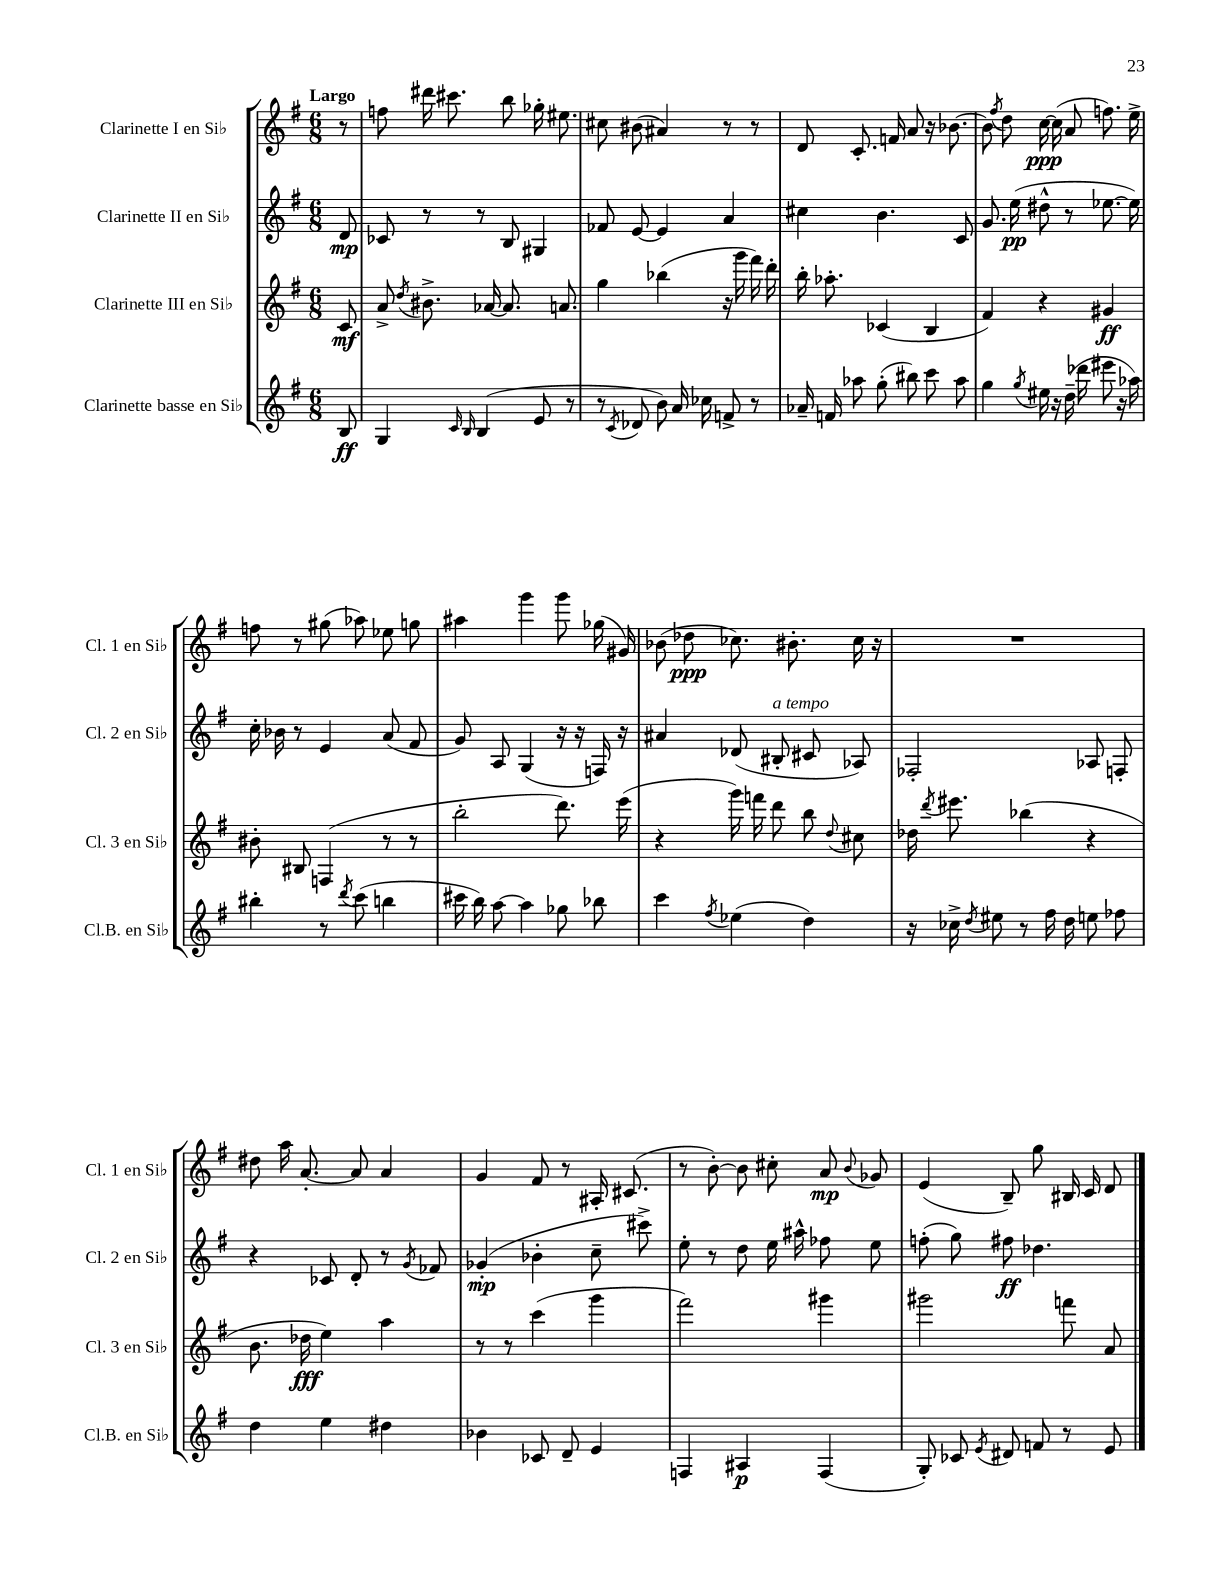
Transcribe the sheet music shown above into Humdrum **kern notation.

**kern	**kern	**kern	**kern
*staff4	*staff3	*staff2	*staff1
*clefG2	*clefG2	*clefG2	*clefG2
*k[f#]	*k[f#]	*k[f#]	*k[f#]
*M6/8	*M6/8	*M6/8	*M6/8
8B	8c	8d	8r
=	=	=	=
4G	8a^	8c-	8ff
.	8qdd	.	.
.	8.b#^	8r	16ddd#
.	.	.	8.ccc#
16qqc	.	.	.
16qqB	.	.	.
(4B	.	8r	.
.	[16a-	.	.
.	8.a-]	8B	8bb
8e	.	4G#	16gg-'
.	8.a	.	8.ee#
8r	.	.	.
=	=	=	=
8r	4gg	8f-	8cc#
8qc	.	.	.
8d-	.	[8e	(8b#
8b)	(4bb-	4e]	4a#)
16a	.	.	.
16cc-	.	.	.
8f^	16r	4a	8r
.	16ggg	.	.
8r	16fff#)	.	8r
.	16ddd'	.	.
=	=	=	=
16a-~	16bb'	4cc#	8d
16f	8.aa-'	.	.
8aa-	.	.	8.c'
(8gg'	(4c-	4.b	.
.	.	.	16f
8bb#)	.	.	8a
8ccc	4B	.	16r
.	.	.	[8.b-
8aa-	.	8c	.
=	=	=	=
4gg	4f#)	8.g	8b-]
.	.	.	8qff#
.	.	.	8dd
.	.	(16ee	.
8qgg	.	.	.
16ee#	4r	8dd#^^	[16cc
16r	.	.	(16cc]
(16dd~	.	8r	8a
16ddd-	.	.	.
8eee#	4g#	[8.ee-	8.ff)
16r	.	.	.
16aa-)	.	16ee-])	16ee^
=	=	=	=
4bb#'	8b#'	16cc'	8ff
.	.	16b-	.
.	8B#	8r	8r
8r	(4F	4e	(8gg#
8qddd	.	.	.
(8ccc	.	.	8aa-)
4bb	8r	(8a	8ee-
.	8r	8f#	8gg
=	=	=	=
16ccc#	2bb'	8g)	4aa#
16bb)	.	.	.
[8aa	.	8A	.
4aa]	.	(4G	4ggg
8gg-	8.ddd)	16r	8ggg
.	.	16r	.
8bb-	.	16F)	(16gg-
.	(16eee	16r	16g#)
=	=	=	=
4ccc	4r	4a#	(8b-
.	.	.	8dd-
8qff#	.	.	.
(4ee-	16ggg)	(8d-	8.cc-)
.	16fff	.	.
.	8ddd	8B#'	.
.	.	.	8.b#'
4dd)	8bb	8c#	.
.	8qqdd	.	.
.	8cc#	8A-)	16cc-
.	.	.	16r
=	=	=	=
16r	16dd-	2F-'	2.r
.	8qddd	.	.
16cc-^	8.eee#	.	.
8qdd	.	.	.
8ee#	.	.	.
8r	(4bb-	.	.
16ff#	.	.	.
16dd	.	.	.
8ee	4r	8A-	.
8ff-	.	8F'	.
=	=	=	=
4dd	8.b	4r	8dd#
.	.	.	16aa
.	16dd-	.	[8.a'
4ee	4ee)	8c-	.
.	.	8d'	8a]
4dd#	4aa	8r	4a
.	.	8qg	.
.	.	8f-	.
=	=	=	=
4b-	8r	(4g-'	4g
.	8r	.	.
8c-	(4ccc	4b-'	8f#
8d~	.	.	8r
4e	4ggg	8cc~	16A#'
.	.	.	(8.c#
.	.	8ccc#^)	.
=	=	=	=
4F	2fff#)	8ee'	8r
.	.	8r	[8b')
4A#	.	8dd	8b]
.	.	16ee	8cc#'
.	.	16aa#^^	.
(4F	4ggg#	8ff-	8a
.	.	.	8qqb
.	.	8ee	8g-
=	=	=	=
8G')	2ggg#	(8ff'	(4e
8c-	.	8gg)	.
8qe	.	.	.
8d#	.	8ff#	8B~)
8f	.	4.dd-	8gg
8r	8fff	.	16B#
.	.	.	16c
8e	8a	.	8d
==	==	==	==
*-	*-	*-	*-
